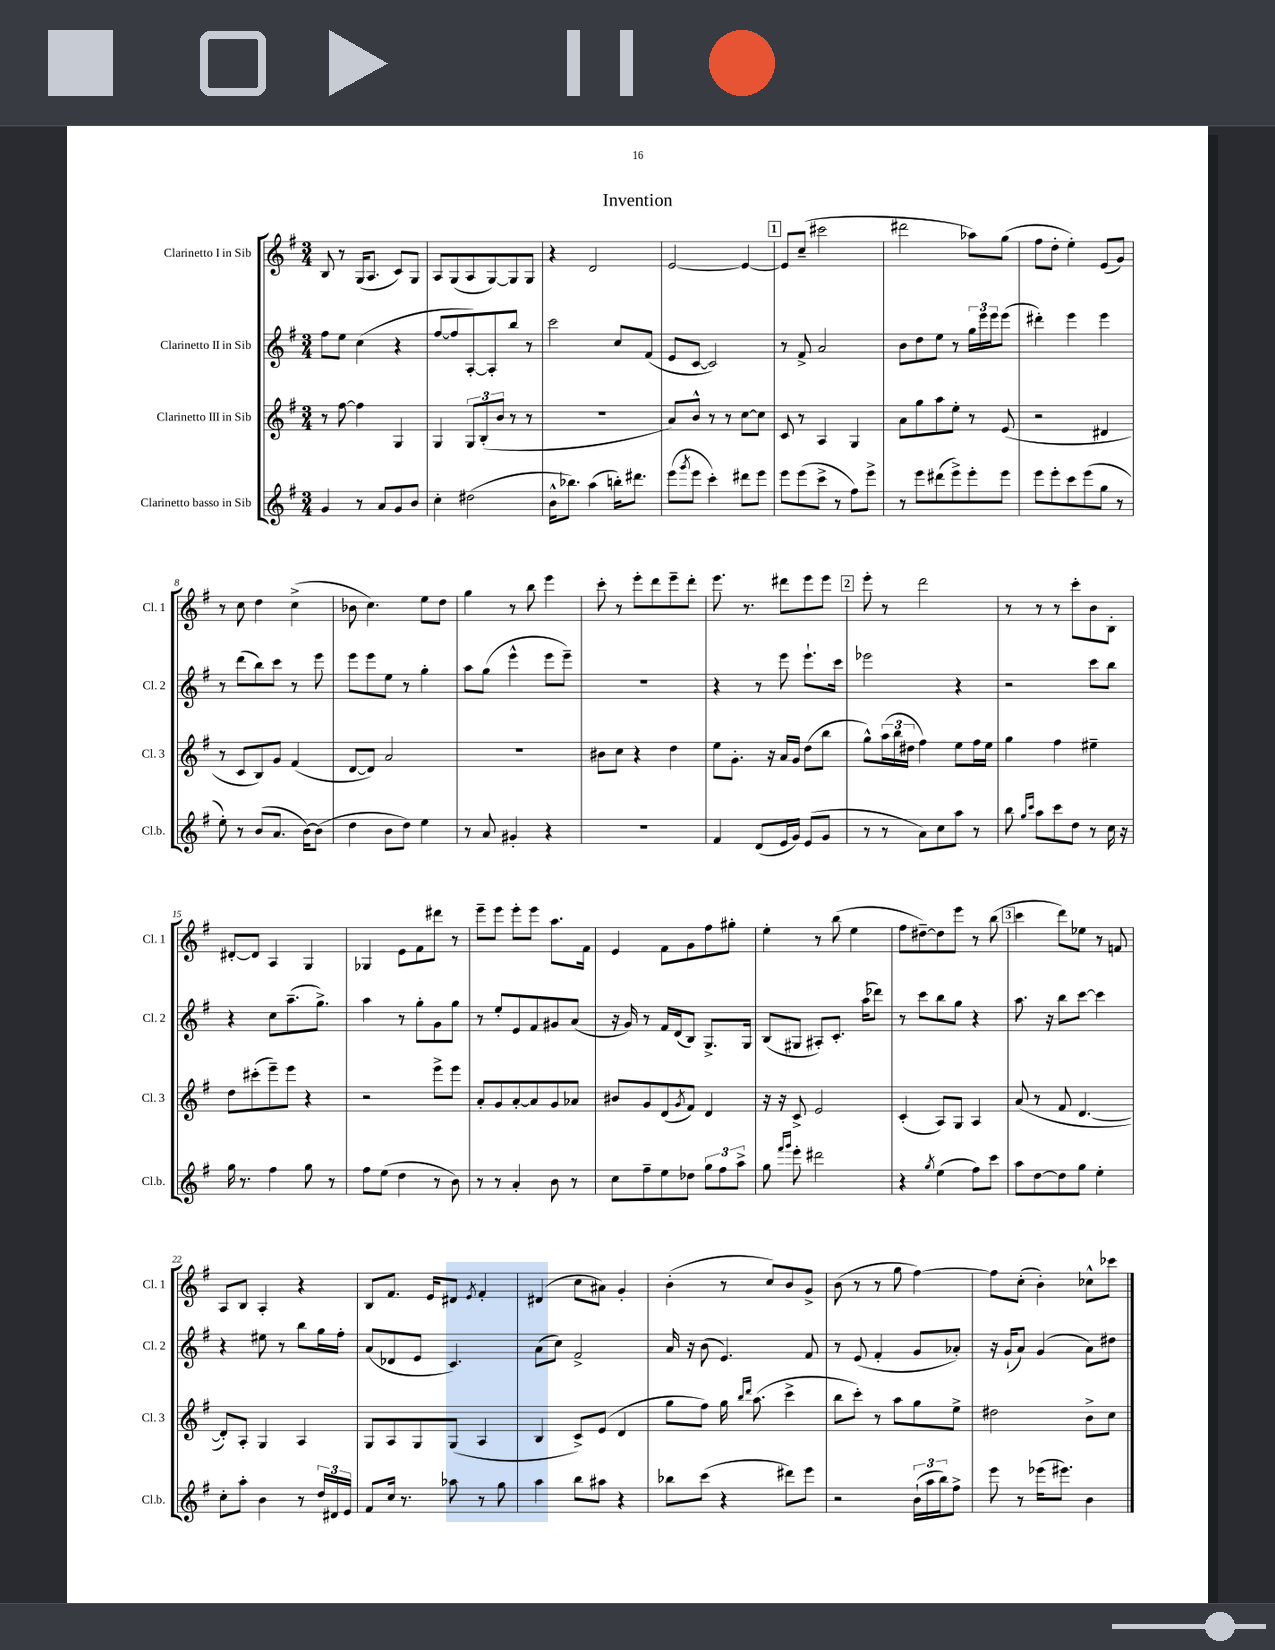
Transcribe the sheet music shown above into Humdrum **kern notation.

**kern	**kern	**kern	**kern
*staff4	*staff3	*staff2	*staff1
*clefG2	*clefG2	*clefG2	*clefG2
*k[f#]	*k[f#]	*k[f#]	*k[f#]
*M3/4	*M3/4	*M3/4	*M3/4
4g/	8r	8ff#\L	8B/
.	[8ff#\	8ee\J	8r
8r	4ff#\]	(4cc\	(16G/LK
.	.	.	8.A/J
8a/L	.	.	.
8g/	4G/	4r	8c/L)
8b/J	.	.	8G/J
=	=	=	=
4cc'\	4G/	[8ff#/L	8A/L
.	.	8ff#/]	(8G/
(2dd#\	12G/L	[8A'/)	8A/
.	(12B'/	.	.
.	.	8A'/]	[8G/)
.	12b/J	.	.
.	8r	8bb/J	8G/]
.	8r	8r	8G/J
=	=	=	=
16b^^\LK	2.r	2ccc\	4r
8.bb-\J)	.	.	.
(4aa\	.	.	2d/
16bb'\LK)	.	8cc/L	.
8.ddd#\J	.	.	.
.	.	(8f#/J	.
=	=	=	=
(8eee\L	8a/L)	8e/L	[2e/
8qggg/	.	.	.
8eee\J	8b^^/J	[8c/J	.
4ccc'\)	8r	2c/])	.
.	8r	.	.
8ddd#\L	[8cc\L	.	4e/_
8eee\J	8cc\]J	.	.
=	=	=	=
8eee\L	8c/	8r	8e/]L
(8eee\	8r	8f#^/	(8cc~/J
8ccc^\J	4A/	2a/	2ccc#\
8r	.	.	.
8ff#\L)	4G/	.	.
8eee^\J	.	.	.
=	=	=	=
8r	8a\L	8b\L	2ddd#\
8eee\L	8gg\	8dd\	.
(8ddd#\	8aa\	8ee\J	.
8eee^\)	8ee'\J	8r	.
8eee'\	8r	24gg\LL	8aa-\L)
.	.	24eee\	.
.	.	24eee\J	.
8eee\J	(8e/	(8eee\J	(8gg\J
=	=	=	=
8eee\L	2r	4ddd#'\)	8ff#\L
8eee'\	.	.	8dd'\J
8ccc\	.	4eee\	4ee'\)
(8eee\	.	.	.
8gg\J	4d#/	4eee\	(8e/L
8r	.	.	8g/J)
=	=	=	=
8ee'\)	8r	8r	8r
8r	8c/L	(8ddd\L	8cc\
(8b/L	8B/)	8bb\)	4dd\
8.a/J	8g/J	8ccc\J	.
.	(4f#/	8r	(4cc^\
[16b\LK)	.	.	.
(8b\]J	.	8eee\	.
=	=	=	=
4dd\	[8d/L	8eee\L	8b-\
.	8d/]J)	8eee\	4.cc\)
8b\L	2a/	8ee\J	.
8dd\J)	.	8r	.
4ee\	.	4gg'\	8ee\L
.	.	.	8dd\J
=	=	=	=
8r	2.r	8aa\L	4gg\
8a/	.	(8gg\J	.
4g#'/	.	4eee^^\	8r
.	.	.	8bb\
4r	.	8eee\L	4eee\
.	.	8eee~\J)	.
=	=	=	=
2.r	8b#\L	2.r	8ccc'\
.	8cc\J	.	8r
.	4r	.	8eee'\L
.	.	.	8ddd\
.	4dd\	.	8eee~\
.	.	.	8ddd'\J
=	=	=	=
4f#/	8ee\L	4r	8.eee\
.	8.g'\J	.	.
.	.	.	8.r
(8d/L	.	8r	.
.	16r	.	.
16e/L	16a/LL	8eee\	8ddd#\L
16g/JJ)	16g/JJ	.	.
(8e/L	(8dd\L	8.eee`\L	8eee\
8g/J	8bb\J	.	8eee\J
.	.	16ccc\Jk	.
=	=	=	=
8r	8gg^^\L)	2eee-\	8eee'\
8r	(24aa\L	.	8r
.	24bb\	.	.
.	24dd#\JJ	.	.
8a\L)	4ff#\)	.	2ddd\
8cc\	.	.	.
8aa\J	8ee\L	4r	.
8r	16ff#\L	.	.
.	16ee\JJ	.	.
=	=	=	=
8bb\	4gg\	2r	8r
16qqgg/LL	.	.	.
16qqccc/JJ	.	.	.
8aa\L	.	.	8r
8ccc\	4ff#\	.	8r
8dd\J	.	.	8ccc'\L
8r	4ee#~\	8ccc\L	8b\
16cc\	.	8bb\J	8B'\J
16r	.	.	.
=	=	=	=
16gg\	8dd\L	4r	[8d#'/L
8.r	.	.	.
.	(8ccc#'\	.	8d#/]J
4ff#\	8eee~\)	8cc\L	4A/
.	8eee\J	(8.aa~\	.
8gg\	4r	.	4G/
.	.	8.gg^\J)	.
8r	.	.	.
=	=	=	=
8ff#\L	2r	4aa\	4G-/
(8ee\J	.	.	.
4dd\	.	8r	8e\L
.	.	8gg'\L	8f#\
8r	8eee^\L	8g\	8ddd#\J
8b\)	8eee\J	8gg\J	8r
=	=	=	=
8r	8a'/L	8r	8eee~\L
8r	8g/	8ee'/L	8eee\J
4a'/	[8a'/	8e/	8eee'\L
.	8a/]	8f#/	8eee\J
8b\	8g/	8g#/	8.aa\L
8r	8a-/J	(8a/J	.
.	.	.	16f#\Jk
=	=	=	=
8cc\L	8b#/L	16r	4e/
.	.	16g/)	.
8ff#~\	8g/	8r	.
8ee\	(8d/	16f#/LL	8f#\L
.	.	(16d/J	.
.	8qg/	.	.
8dd-\J	8f#/J)	8B/J)	8g\
12gg\L	4d/	8.G^/L	8ff#\
12ff#\	.	.	.
.	.	.	8gg#'\J
12aa^\J	.	.	.
.	.	16G/Jk	.
=	=	=	=
8gg\	16r	(8B/L	4ee'\
.	16r	.	.
16qqfff#/LL	.	.	.
16qqggg/JJ	.	.	.
8eee'\	8c^/	8G#/J	.
2ddd#\	2e/	8A#'/L)	8r
.	.	8.c'/J	(8bb\
.	.	.	4ee\
.	.	(16aa\LK	.
.	.	8ddd-\J)	.
=	=	=	=
4r	(4c'/	8r	8ff#\L
.	.	8ccc\L	[8dd#~\)
8qgg/	.	.	.
(4ee\	8A/L)	8bb\	8dd#\]
.	8G/J	8gg\J	8eee\J
8ff#\L)	4A/	4r	8r
8ccc\J	.	.	(8bb\
=	=	=	=
8aa\L	(8a/	8.aa\	4ccc\
[8dd\	8r	.	.
.	.	16r	.
8dd\]	8f#/	8bb\L	8ddd\L)
8gg\J	[4.d/	[8ccc\J	8ee-\J
4ee'\	.	4ccc\]	8r
.	.	.	8f/
=	=	=	=
8cc'\L	8d'/]L)	4r	8A/L
8aa'\J	8A'/J	.	8B/J
4b\	4G/	8ee#\	4A'/
.	.	8r	.
8r	4A/	8bb\L	4r
24dd/LL	.	16gg\L	.
24d#/	.	.	.
.	.	16ff#'\JJ	.
24e/JJ	.	.	.
=	=	=	=
8f#/L	8G/L	(8a/L	8B/L
16cc/Jk	8A/	8d-/	8.f#/J
8.r	.	.	.
.	8G/	8e/J	.
.	.	.	16e/LK
8aa-\	(8G/J	4.c/)	8d#/J
.	.	.	8qe/
8r	4A/	.	4f#'/
8gg\	.	.	.
=	=	=	=
4aa\	4B/	(8a\L	(4d#/
.	.	8cc\J)	.
8bb\L	8c^/L)	2f#^/	8cc\L
8aa#\J	(8e/J	.	8a#\J)
4r	4d/	.	4g'/
=	=	=	=
8bb-\L	8gg\L	16a/	(4b'\
.	.	16r	.
(8ccc\J	8ff#\J)	(8b\	.
4r	16gg\	4.e/)	8r
.	16qqbb/LL	.	.
.	16qqddd/JJ	.	.
.	(8.aa\	.	.
.	.	.	8cc/L)
8ddd#\L)	4ccc^\	.	8b/
8eee\J	.	8f#/	8g^/J
=	=	=	=
2r	8bb\L	8r	(8b\
.	8ccc'\J)	(8e/	8r
.	8r	4f#'/	8r
.	8aa\L	.	8gg\
(24b`\LL	8gg\	8g/L	[4ff#\)
24aa\	.	.	.
24bb\J)	.	.	.
8ff#^\J	8ee^\J	8a-'/J)	.
=	=	=	=
8eee\	2dd#\	16r	8ff#\]L
.	.	(16g`/LK	.
8r	.	8a/J)	(8cc'\J
(16eee-\LK	.	(4g/	4b'\)
8.eee#\J)	.	.	.
4b\	8b^\L	8a\L)	8cc-^^\L
.	8cc\J	8dd#\J	8ccc-\J
==	==	==	==
*-	*-	*-	*-
